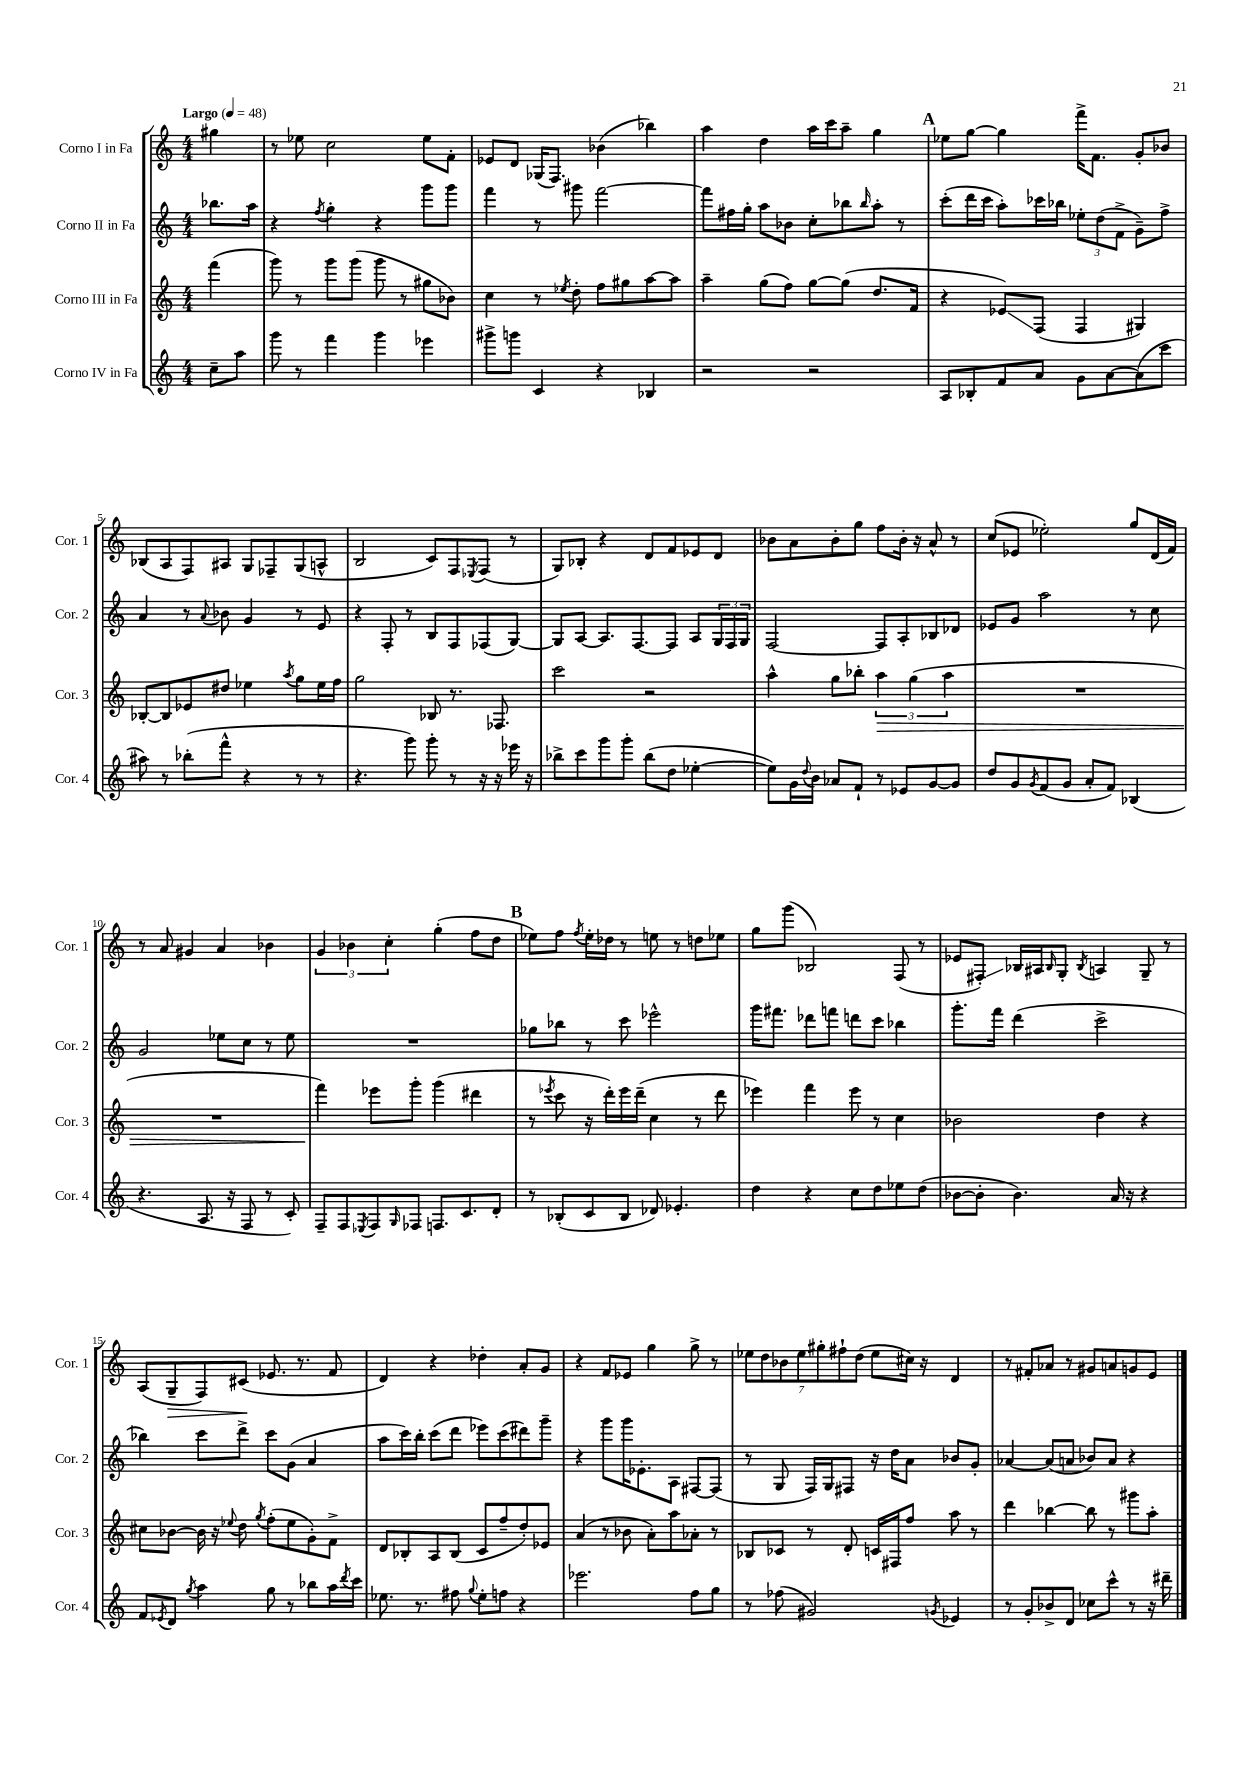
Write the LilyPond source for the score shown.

<<
\new StaffGroup <<
\new Staff = "s0" \with { instrumentName = "Corno I in Fa" shortInstrumentName = "Cor. 1" } {
    \clef treble \key c \major \numericTimeSignature \time 4/4 \partial 4 \tempo "Largo" 4 = 48
    gis''4 |
    r8 ees''8 c''2 ees''8 f'8-. |
    ees'8 d'8 ges16( f8.) bes'4( bes''4) |
    a''4 d''4 a''16 c'''16 a''8-- g''4 |
    \mark \markup { \bold "A" } ees''8 g''8~ g''4 f'''16-> f'8. g'8-. bes'8 |
    bes8( a8 f8) ais8 g8 fes8-- g8( a8-^ |
    b2 c'8) f8 \acciaccatura { ees8 } f8( r8 |
    g8) bes8-. r4 d'8 f'8 ees'8 d'8 |
    bes'8 a'8 bes'8-. g''8 f''8 bes'16-. r16 a'8-^ r8 |
    c''8( ees'8 ees''2-.) g''8 d'16( f'16) |
    r8 a'8 gis'4 a'4 bes'4 |
    \tuplet 3/2 { g'4 bes'4 c''4-. } g''4-.( f''8 d''8 |
    \mark \markup { \bold "B" } ees''8) f''8 \acciaccatura { f''8 } ees''16-. des''16 r8 e''8 r8 d''8 ees''8 |
    g''8 g'''8( bes2) f8( r8 |
    ees'8 fis8-.\glissando) bes16 ais16 \grace { bes16 } g8-. \acciaccatura { bes8 } a4 g8-- r8 |
    a8( g8--\> f8) cis'8\!( ees'8. r8. f'8 |
    d'4) r4 des''4-. a'8-. g'8 |
    r4 f'8 ees'8 g''4 g''8-> r8 |
    \tuplet 7/4 { ees''8 d''8 bes'8 ees''8 gis''8-. fis''8-! d''8( } ees''8 cis''16) r16 d'4 |
    r8 fis'8-. aes'8 r8 gis'8 a'8 g'8 e'8 \bar "|." |
}
\new Staff = "s1" \with { instrumentName = "Corno II in Fa" shortInstrumentName = "Cor. 2" } {
    \clef treble \key c \major \numericTimeSignature \time 4/4 \partial 4
    bes''8. a''16 |
    r4 \acciaccatura { f''8 } g''4-. r4 g'''8 g'''8 |
    f'''4 r8 gis'''8 f'''2~ |
    f'''8 fis''16 g''16-. a''8 bes'8 c''8-. bes''8 \grace { bes''16 } a''8-. r8 |
    \mark \markup { \bold "A" } c'''8-.( d'''16 c'''16 a''8-.) ces'''16 bes''16 \tuplet 3/2 { ees''8-. d''8( f'8-> } g'8--) f''8-> |
    a'4 r8 \appoggiatura { a'8 } bes'8 g'4 r8 e'8 |
    r4 f8-. r8 b8 f8 fes8( g8~) |
    g8 a8~ a8. f8.~ f8 a8 \tuplet 3/2 { g16 f16 g16 } |
    f2~ f8 a8-. bes8 des'8 |
    ees'8 g'8 a''2 r8 c''8 |
    g'2 ees''8 c''8 r8 ees''8 |
    R1 |
    \mark \markup { \bold "B" } ges''8 bes''8 r8 c'''8 ees'''2-^ |
    g'''16 fis'''8. des'''8 f'''8 d'''8 c'''8 bes''4 |
    g'''8.-. f'''16 d'''4( c'''2-> |
    bes''4) c'''8 d'''8-> c'''8 g'8( a'4 |
    a''8 c'''16) b''16-. c'''8( d'''8 ees'''8) c'''8( dis'''8) g'''8-- |
    r4 g'''8 g'''16 ees'8.-. a8 fis8~ fis8( |
    r8 g8 f16) g16 fis8 r16 d''16 a'8 bes'8 g'8-. |
    aes'4~ aes'8( a'8 bes'8) a'8 r4 \bar "|." |
}
\new Staff = "s2" \with { instrumentName = "Corno III in Fa" shortInstrumentName = "Cor. 3" } {
    \clef treble \key c \major \numericTimeSignature \time 4/4 \partial 4
    f'''4( |
    g'''8) r8 g'''8 g'''8( g'''8 r8 gis''8 bes'8) |
    c''4 r8 \acciaccatura { ees''8 } d''8-. f''8 gis''8 a''8~ a''8 |
    a''4-- g''8( f''8) g''8~ g''8( d''8. f'16 |
    \mark \markup { \bold "A" } r4 ees'8\glissando) f8( f4 gis4) |
    bes8~-. bes8 ees'8 dis''8 ees''4 \acciaccatura { a''8 } g''8 ees''16 f''16 |
    g''2 bes8 r8. fes8. |
    c'''2 r2 |
    a''4-^ g''8 bes''8-. \tuplet 3/2 { a''4\> g''4( a''4 } |
    R1 |
    R1 |
    f'''4\!) ees'''8 g'''8-. g'''4( dis'''4 |
    \mark \markup { \bold "B" } r8 \acciaccatura { ees'''8 } c'''8 r16 d'''16-.) ees'''16 d'''16--( c''4 r8 d'''8 |
    ees'''4) f'''4 ees'''8 r8 c''4 |
    bes'2 d''4 r4 |
    cis''8 bes'8~ bes'16 r16 \appoggiatura { ees''8 } d''8 \acciaccatura { g''8 } f''8-.( ees''8 g'8-.) f'8-> |
    d'8 bes8-. a8 bes8( c'8 f''8-- d''8-.) ees'8 |
    a'4( r8 bes'8 a'8-.) a''8 aes'8-. r8 |
    bes8 ces'8 r8 d'8-. c'16 fis16 f''8 a''8 r8 |
    d'''4 bes''4~ bes''8 r8 gis'''8 a''8-. \bar "|." |
}
\new Staff = "s3" \with { instrumentName = "Corno IV in Fa" shortInstrumentName = "Cor. 4" } {
    \clef treble \key c \major \numericTimeSignature \time 4/4 \partial 4
    c''8-- a''8 |
    g'''8 r8 f'''4 g'''4 ees'''4 |
    gis'''8-> g'''8 c'4 r4 bes4 |
    r2 r2 |
    \mark \markup { \bold "A" } a8 bes8-. f'8 a'8 g'8 a'8~ a'8( c'''8 |
    ais''8) r8 bes''8-.( f'''8-^ r4 r8 r8 |
    r4. g'''8) g'''8-. r8 r16 r16 ees'''16 r16 |
    bes''8-> c'''8 g'''8 g'''8-. bes''8( d''8 ees''4~-. |
    ees''8) g'16 \appoggiatura { d''8 } b'16 aes'8 f'8-! r8 ees'8 g'8~ g'8 |
    d''8 g'8 \acciaccatura { g'8 } f'8( g'8 a'8-. f'8) bes4( |
    r4. a8. r16 f8 r8 c'8-.) |
    f8-- f8 \acciaccatura { ees8 } f8 \grace { g16 } fes8 f8. c'8. d'8-. |
    \mark \markup { \bold "B" } r8 bes8-.( c'8 bes8 des'8) ees'4.-. |
    d''4 r4 c''8 d''8 ees''8 d''8( |
    bes'8~ bes'8-. bes'4.) a'16 r16 r4 |
    f'8 \acciaccatura { ees'8 } d'8 \acciaccatura { g''8 } a''4 g''8 r8 bes''8 a''16 \acciaccatura { d'''8 } c'''16 |
    ees''8. r8. fis''8 \appoggiatura { g''8 } ees''8-. f''8 r4 |
    ees'''2. f''8 g''8 |
    r8 fes''8( gis'2) \acciaccatura { g'8 } ees'4 |
    r8 g'8-. bes'8-> d'8 ces''8 c'''8-^ r8 r16 dis'''16-- \bar "|." |
}
>>
>>
